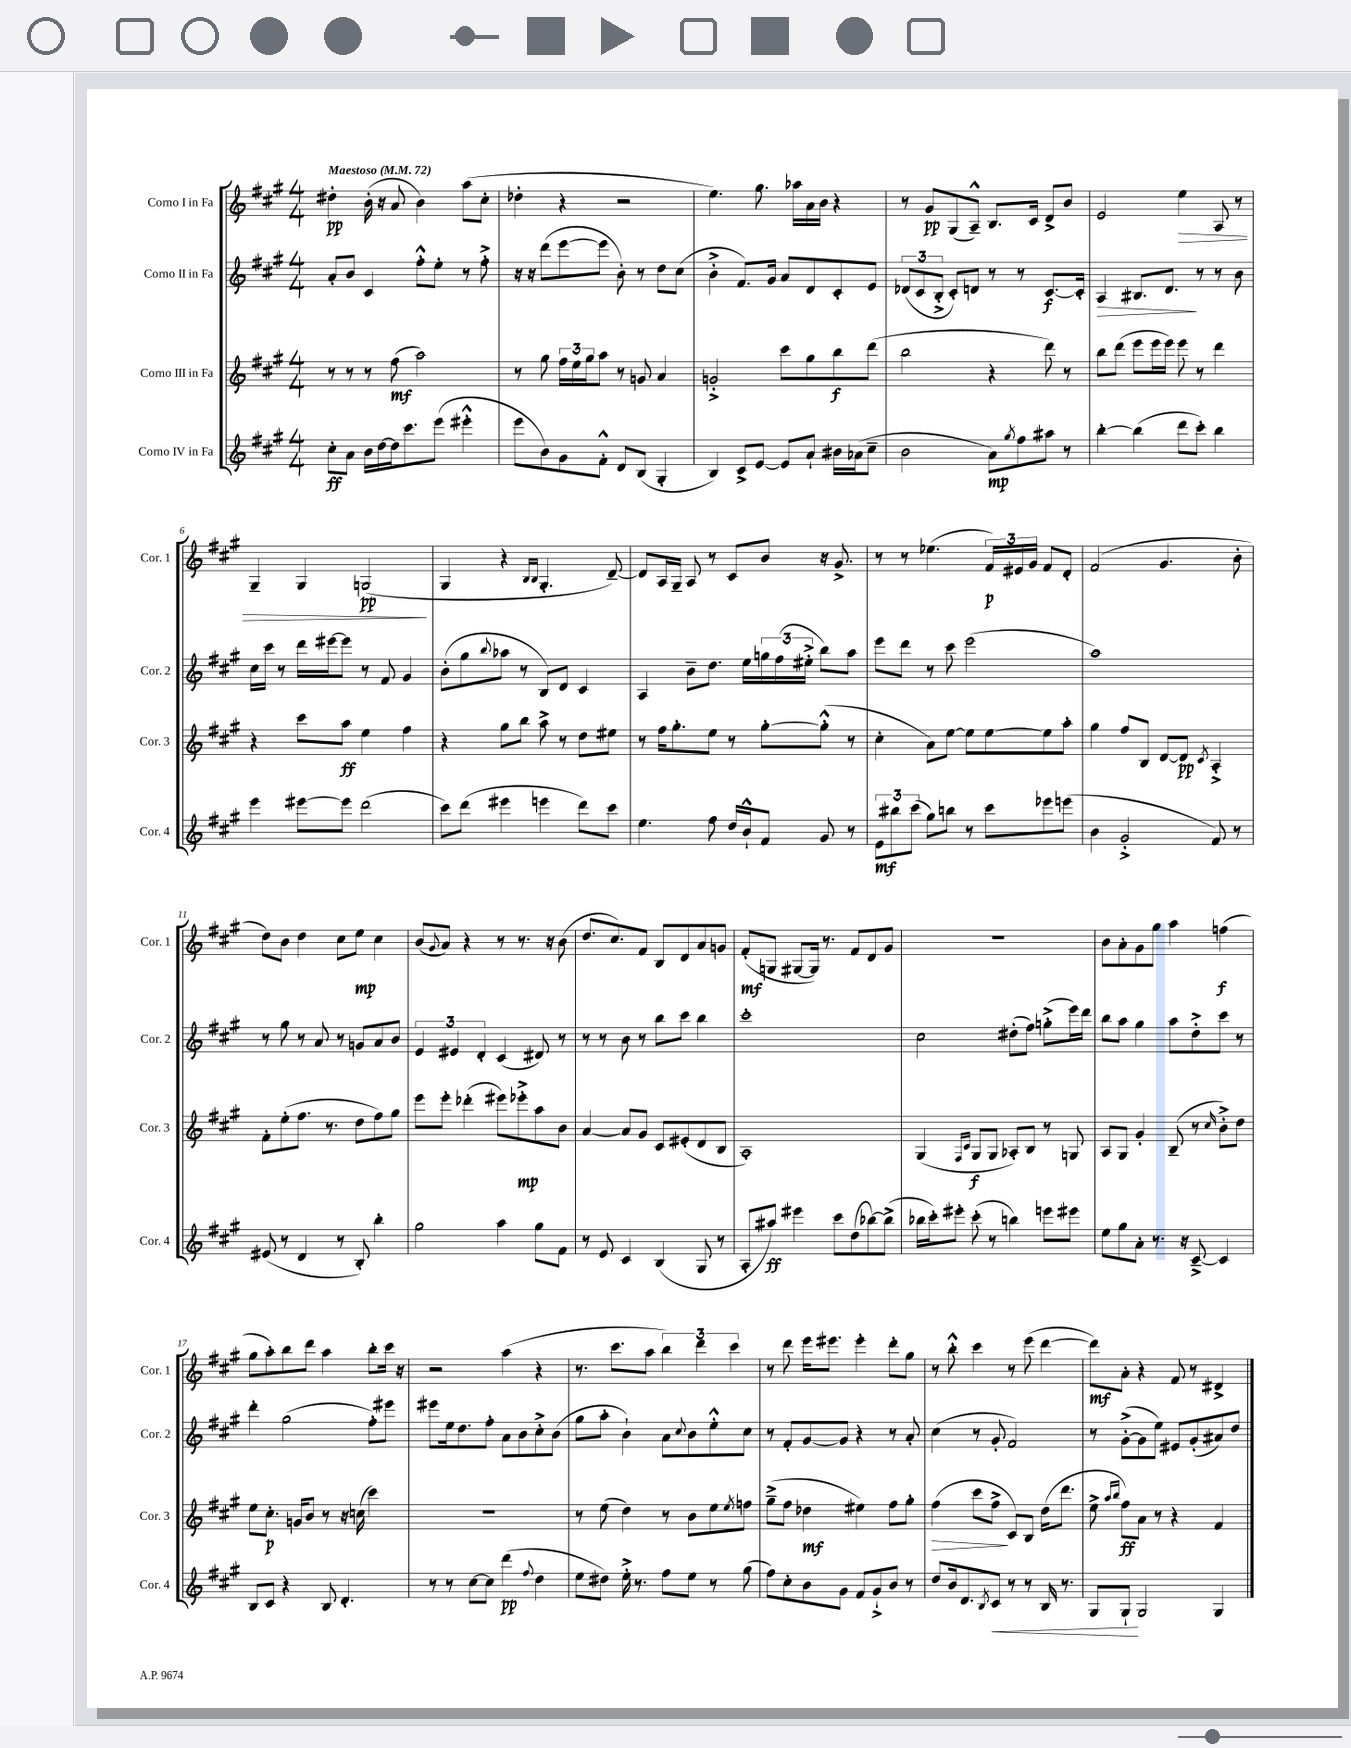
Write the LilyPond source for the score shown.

<<
\new StaffGroup <<
\new Staff = "s0" \with { instrumentName = "Corno I in Fa" shortInstrumentName = "Cor. 1" } {
    \clef treble \key a \major \numericTimeSignature \time 4/4 \tempo "Maestoso" 4 = 72
    dis''4-.\pp b'16-.( r16 a'8 b'4) a''8( cis''8-. |
    des''4-. r4 r2 |
    e''4.) gis''8. aes''16 a'16 b'16 r4 |
    r8 gis'8\pp gis8( a8---^) b8. cis'16 d'8-> b'8 |
    e'2 e''4\> a8 r8 |
    gis4-- gis4 g2\pp\!( |
    gis4 r4 \grace { b16 b16 } gis4.-. d'8~--) |
    d'8 a16 gis16-- a8 r8 cis'8 b'8 r16 gis'8.-> |
    r8 r8 ees''4.( \tuplet 3/2 { fis'16\p) eis'16 gis'16 } fis'8 d'8-. |
    fis'2( gis'4. b'8-. |
    d''8) b'8 d''4 cis''8 e''8\mp cis''4 |
    b'8( \appoggiatura { gis'8 } a'8) r4 r8 r8. r16 b'8( |
    d''8. cis''8.) fis'8 b8 d'8 a'8 g'8 |
    fis'8-.\mf( g8 gis8~ gis16) r8. fis'8 d'8 gis'8 |
    R1 |
    b'8 a'8-. gis'8 gis''8 a''4 f''4\f( |
    gis''8 a''8-.) b''8 d'''8 a''4 b''8-. cis'''16 r16 |
    r2 a''4( r4 |
    r8. cis'''8. a''8 \tuplet 3/2 { b''4) d'''4 cis'''4 } |
    r8 d'''8 e'''16 eis'''8. eis'''4-. d'''8-. gis''8 |
    r8 b''8-.-^ cis'''4 r8 e'''8( d'''4~ |
    d'''8\mf) a'8-. r4 fis'8 r8 dis'4-> \bar "|." |
}
\new Staff = "s1" \with { instrumentName = "Corno II in Fa" shortInstrumentName = "Cor. 2" } {
    \clef treble \key a \major \numericTimeSignature \time 4/4
    a'8-. b'8 cis'4 fis''8-.-^ e''8-. r8 fis''8-.-> |
    r16 r16 d'''8( e'''8~ e'''8 b'8-.) r8 d''8 cis''8( |
    b'4-.-> fis'8.) gis'16 a'8 d'8 cis'8-. e'8 |
    \tuplet 3/2 { des'8( cis'8 b8-.-> } cis'8-.) d'8 r8 r8 cis'8.~\f cis'16-. |
    a4\> bis8. d'8.\! r8 r8 b'8 |
    cis''16 cis'''16 r8 d'''16 eis'''16~ eis'''8 r8 fis'8 gis'4 |
    b'8-.( gis''8 \appoggiatura { b''8 } aes''8 r8 b8) d'8 cis'4 |
    a4 b'8-- d''8. e''16 \tuplet 3/2 { g''16 fis''16( eis''16-.-> } b''8) a''8 |
    e'''8 d'''8 r8 cis'''8 e'''2( |
    a''1) |
    r8 gis''8 r8 a'8 r8 g'8 a'8 b'8 |
    \tuplet 3/2 { e'4 eis'4 d'4-. } cis'4( dis'8) r8 |
    r8 r8 b'8 r8 b''8 cis'''8 b''4 |
    cis'''1-. |
    cis''2 dis''8-.( fis''8) g''8-.->( e'''16) d'''16 |
    b''8 a''8 gis''4 a''8 d''8-.-> cis'''8 r8 |
    d'''4-. gis''2( fis''8-.) eis'''8 |
    eis'''8 e''16 d''8. fis''8-. a'8 b'8 cis''8-.-> b'8( |
    gis''8 a''8-. b'4-!) a'8 \appoggiatura { cis''8 } b'8 e''8-.-^ cis''8 |
    r8 fis'8-. gis'8~ gis'8 r4 r8 a'8-. |
    cis''4( r8 gis'8-. fis'2) |
    r8 gis'8~-.->( gis'8 e''8) eis'8 gis'8-.( ais'8) d''8 \bar "|." |
}
\new Staff = "s2" \with { instrumentName = "Corno III in Fa" shortInstrumentName = "Cor. 3" } {
    \clef treble \key a \major \numericTimeSignature \time 4/4
    r8 r8 r8 fis''8\mf( a''2) |
    r8 gis''8 \tuplet 3/2 { fis''16 e''16 gis''16 } a''8 r8 g'8 a'4 |
    g'2-.-> cis'''8 gis''8 b''8\f d'''8( |
    b''2 r4 d'''8) r8 |
    b''8 d'''8( e'''8 e'''16 e'''16) e'''8 r8 d'''4 |
    r4 cis'''8 a''8\ff e''4 fis''4 |
    r4 gis''8 b''8 a''8-> r8 d''8 eis''8 |
    r8 fis''16 gis''8.-. e''8 r8 gis''8~-. gis''8-.-^( r8 |
    cis''4-. a'8) e''8~ e''8 e''8~ e''8 a''8-. |
    gis''4 fis''8 b8 d'8~ d'8\pp \acciaccatura { cis'8 } a4-.-> |
    fis'8-. e''8-.( fis''8. r8. d''8 fis''8) gis''8 |
    e'''8 e'''8-. des'''4-.( eis'''8) ees'''8-.->\mp a''8 b'8 |
    a'4~ a'8 gis'8 cis'8 eis'8-.( d'8 b8 |
    a1-.) |
    gis4( \grace { fis16 cis'16 } gis8\f gis8 aes8-.) b8 r8 g8 |
    a8 gis8 gis'4-. b8--( r8 \grace { cis''16 } b'8-.->) d''8 |
    e''8 cis''8.-.\p g'16 b'8 r8 r16 c''16( cis'''4) |
    R1 |
    r8 e''8( d''4) r8 b'8 e''8 \acciaccatura { e''8 } f''8 |
    gis''8--->( fis''8 des''4\mf eis''4) fis''8 gis''8-. |
    fis''4\>( cis'''8 fis''8->\! cis'8) b8 d''16( d'''8. |
    e''8-> \grace { a''16 b''16 } fis''8\ff) a'8 r8 r4 fis'4 \bar "|." |
}
\new Staff = "s3" \with { instrumentName = "Corno IV in Fa" shortInstrumentName = "Cor. 4" } {
    \clef treble \key a \major \numericTimeSignature \time 4/4
    cis''8-.\ff a'8 b'16 d''16~ d''16 cis'''8. e'''8( eis'''4-.-^ |
    e'''8 b'8) gis'8 fis'8-.-^ d'8 b8( gis4-. |
    b4) cis'8-> e'8~ e'8 a'8-! bis'16 aes'16( cis''8-- |
    b'2 a'8\mp) \acciaccatura { gis''8 } fis''8 ais''8 r8 |
    b''4~-. b''4( d'''8 cis'''8-.) b''4 |
    e'''4 eis'''8~ eis'''8 d'''2( |
    cis'''8) d'''8( eis'''4 e'''4 d'''8) cis'''8 |
    e''4. fis''8 d''16 b'16-!-^ fis'8 gis'8 r8 |
    \tuplet 3/2 { e'8\mf bis''8 cis'''8( } gis''8) b''8 r8 cis'''8 ees'''8 e'''8( |
    b'4 gis'2-.-> fis'8) r8 |
    eis'8( r8 d'4 r8 b8-.) b''4-. |
    gis''2 a''4 gis''8 fis'8 |
    r8 e'8 cis'4 b4( gis8 r8 |
    a8-. ais''8\ff) eis'''4 cis'''8 d''8( bes''8~) bes''8->( |
    bes''16 cis'''16-.) eis'''8-. cis'''8-.( r8 b''4) e'''8 eis'''8 |
    e''8 gis''8 a'8-. r8. r16 cis'8~---> cis'4 |
    b8 cis'8 r4 b8 d'4.-. |
    r8 r8 cis''8~ cis''8 d'''4\pp( \appoggiatura { fis''8 } d''4 |
    e''8 dis''8) e''16-.-> r8. fis''8 e''8 r8 gis''8( |
    fis''8) cis''8-. b'8 gis'8 fis'8 gis'8-!-> b'8 r8 |
    d''8 b'16 d'8. \acciaccatura { b8 } cis'8\< r8 r8 b16 r8. |
    gis8 gis8-!\! gis2 gis4 \bar "|." |
}
>>
>>
